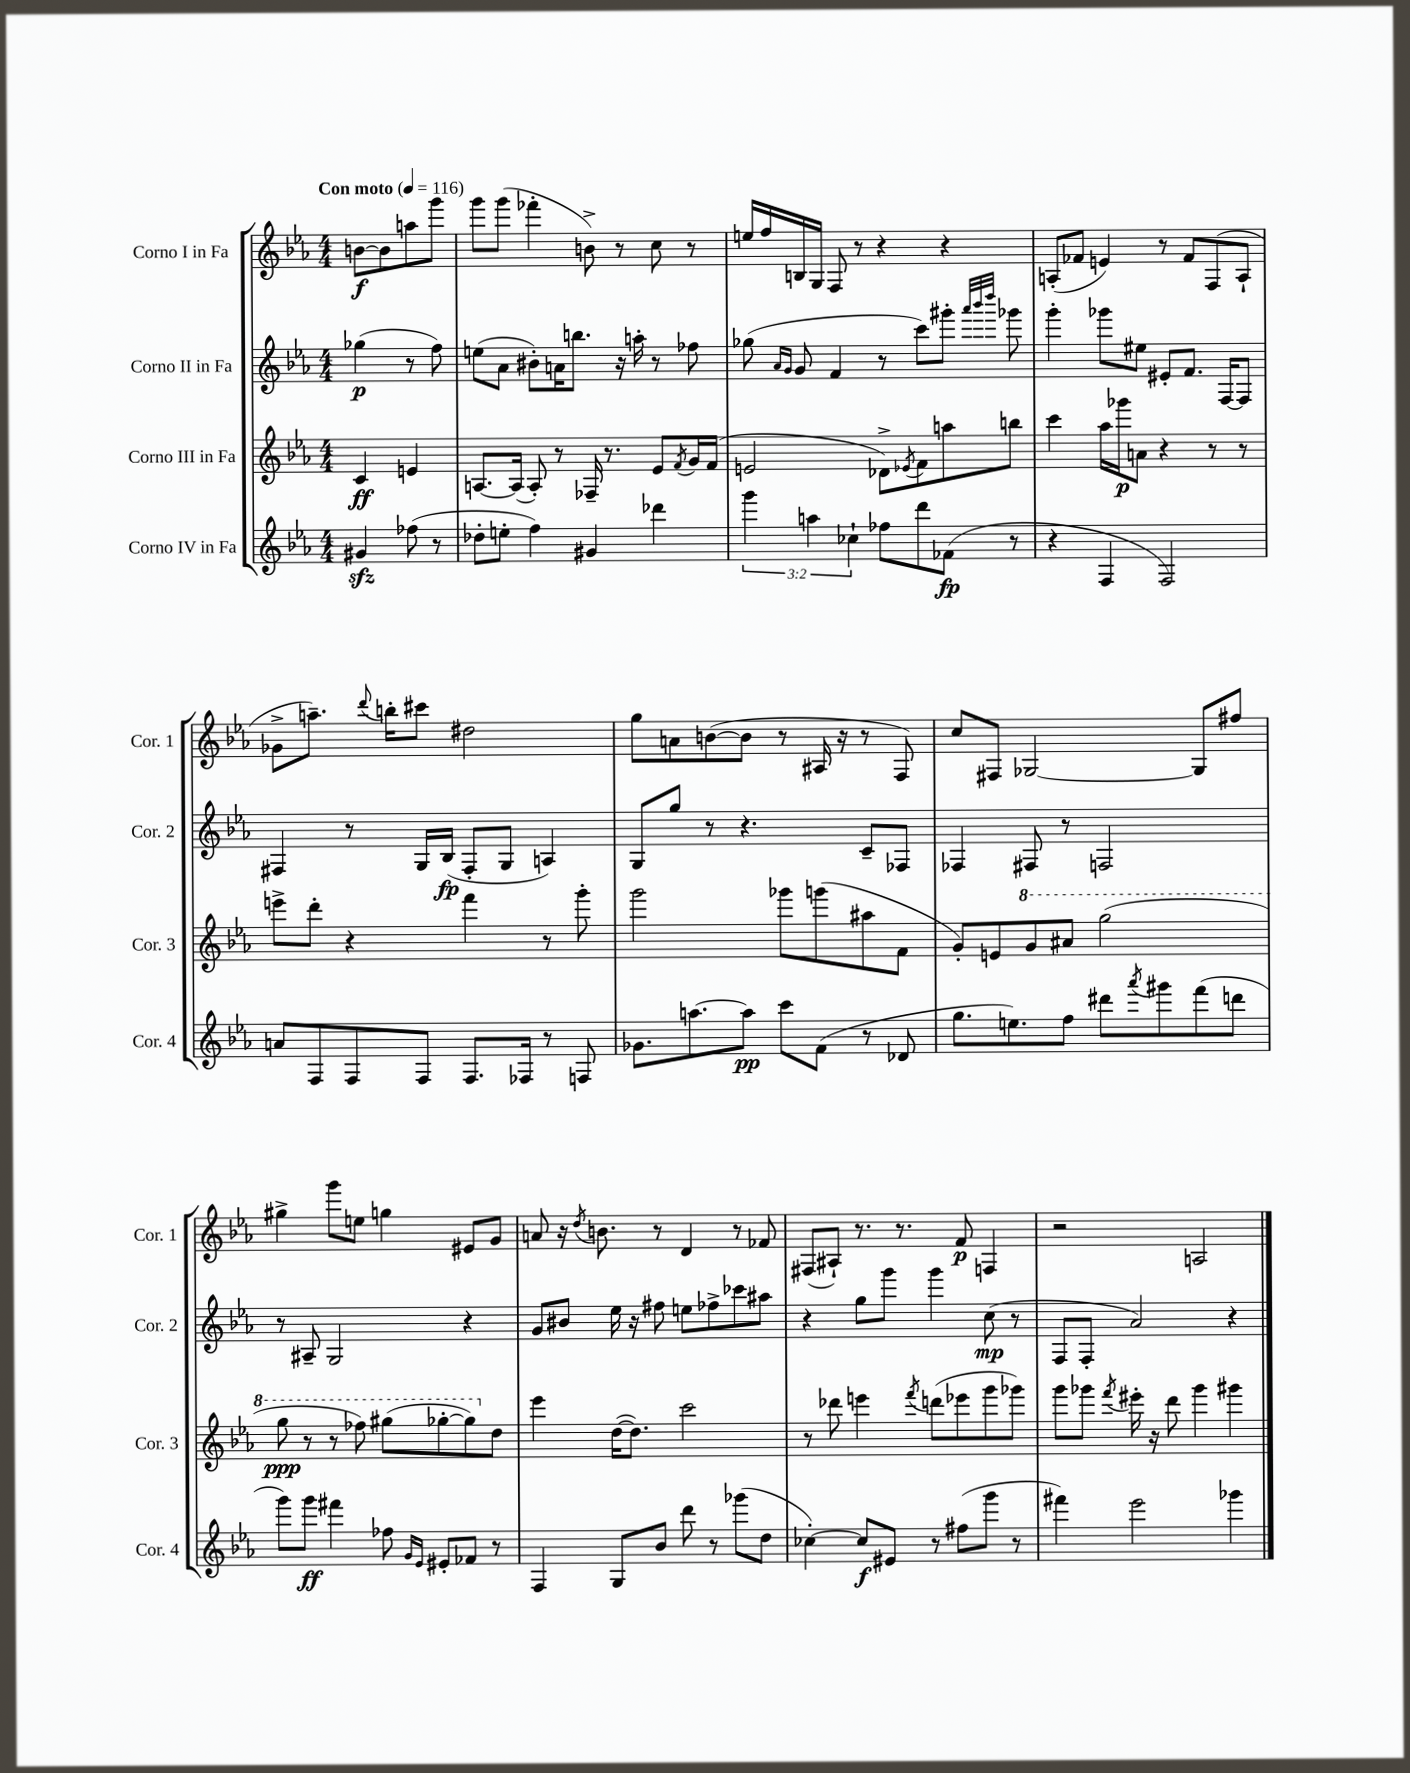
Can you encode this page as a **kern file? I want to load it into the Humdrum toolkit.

**kern	**kern	**kern	**kern
*staff4	*staff3	*staff2	*staff1
*clefG2	*clefG2	*clefG2	*clefG2
*k[b-e-a-]	*k[b-e-a-]	*k[b-e-a-]	*k[b-e-a-]
*M4/4	*M4/4	*M4/4	*M4/4
*MM116	*MM116	*MM116	*MM116
4g#/	4c/	(4gg-\	[8b\L
.	.	.	8b\]
(8ff-\	4e/	8r	8aa\
8r	.	8ff\)	8ggg\J
=	=	=	=
8dd-'\L	[8.A/L	(8ee\L	8ggg\L
8ee'\J	.	8a-\J	(8ggg\J
.	(16A/]Jk	.	.
4ff\)	8A'/)	8b#'\L)	4fff-'\
.	8r	16a\K	.
.	.	8.bb\J	.
4g#/	16F-~/	.	8b^\)
.	8.r	.	.
.	.	16r	8r
.	.	16aa'\	.
4ddd-\	8e-/L	8r	8cc\
.	8qf/	.	.
.	16g/L	8ff-\	8r
.	(16f/JJ	.	.
=	=	=	=
6ggg\	2e/	(8gg-\	16ee/LL
.	.	.	16ff/
.	.	16qqa-/LL	.
.	.	16qqg/JJ	.
.	.	8g/	16B/
6aa\	.	.	.
.	.	.	16G/JJ
.	.	4f/	8F/
6cc-`\	.	.	.
.	.	.	8r
8ff-\L	8d-^\L)	8r	4r
.	8qe-/	.	.
8ddd\	8f\	8ccc\L)	.
(8f-\J	8aa\	8ggg#'\J	4r
.	.	32qqaaa-/LLL	.
.	.	32qqbbb-/	.
.	.	32qqdddd/JJJ	.
8r	8bb\J	8ggg-\	.
=	=	=	=
4r	4ccc\	4ggg'\	(8A'/L
.	.	.	8f-/J
4F/	16aa-\LL	8ggg-\L	4e/)
.	16ggg-\J	.	.
.	8a\J	8ee#\J	.
2F/)	4r	8e#'/L	8r
.	.	8.f/J	8f-/L
.	8r	.	(8F/
.	.	[16F/LK	.
.	8r	8F/]J	8A`/J
=	=	=	=
8a/L	8eee^\L	4F#/	8g-^\L
8F/	8ddd'\J	.	8.aa~\J)
8F/	4r	8r	.
.	.	.	8qqddd/
.	.	.	16bb'\LK
8F/J	.	16G/LL	8ccc#\J
.	.	(16B-/JJ	.
8.F/L	4fff\	8F#'/L	2dd#\
.	.	8G/J	.
16F-/Jk	.	.	.
8r	8r	4A/)	.
8F/	8ggg'\	.	.
=	=	=	=
8.g-\L	2ggg\	8G/L	8gg\L
.	.	8gg/J	8a\
[8.aa\	.	.	.
.	.	8r	([8b\
8aa\]J	.	4.r	8b\]J
8ccc\L	8ggg-\L	.	8r
(8f\J	(8ggg\	.	16A#/
.	.	.	16r
8r	8aa#\	8c~/L	8r
8d-/	8f\J	8F-/J	8F/)
=	=	=	=
8.gg\L	8g'/L)	4F-/	8cc/L
.	8e/	.	8F#/J
8.ee\)	.	.	.
.	8gg/	8F#/	[2G-/
8ff\J	8aa#/J	8r	.
8ddd#\L	(2ggg\	2F/	.
8qaaa-/	.	.	.
8ggg#\	.	.	.
(8fff\	.	.	8G-/]L
8ddd\J	.	.	8ff#/J
=	=	=	=
8ggg\L)	8ggg\	8r	4gg#^\
8ggg\J	8r	8A#~/	.
4fff#\	8r	2G/	8ggg\L
.	8fff-\)	.	8ee\J
8ff-\	(8ggg#\L	.	4gg\
16qqg/LL	.	.	.
16qqe-/JJ	.	.	.
8e#'/L	[8ggg-'\	.	.
8f-/J	8ggg-\])	4r	8e#/L
8r	8dd\J	.	8g/J
=	=	=	=
4F/	4eee-\	8g/L	8a/
.	.	8b#/J	16r
.	.	.	8qdd/
.	.	.	8.b\
8G/L	([16dd\LK	16ee-\	.
.	8.dd\]J)	16r	.
8b-/J	.	8ff#\	8r
8ddd\	2ccc\	8ee\L	4d/
8r	.	8ff-^\	.
(8ggg-\L	.	8ccc-\	8r
8dd\J	.	8aa#\J	8f-/
=	=	=	=
[4cc-'\)	8r	4r	(8F#/L
.	8ddd-\	.	8A#`/J)
8cc-/]L	4eee\	8gg\L	8.r
8e#/J	.	8ggg\J	.
.	.	.	8.r
.	8qfff/	.	.
8r	(8ddd\L	4ggg\	.
(8ff#\L	8eee-\	.	8f/
8ggg\J	8ggg\	(8cc\	4F/
8r	8ggg-\J)	8r	.
=	=	=	=
4fff#\)	8ggg\L	8F/L	2r
.	8ggg-\J	8F'/J	.
.	8qfff/	.	.
2eee-\	16eee#'\	2a-/)	.
.	16r	.	.
.	8ddd\	.	.
.	4ggg-\	.	2A/
4ggg-\	4ggg#\	4r	.
==	==	==	==
*-	*-	*-	*-
